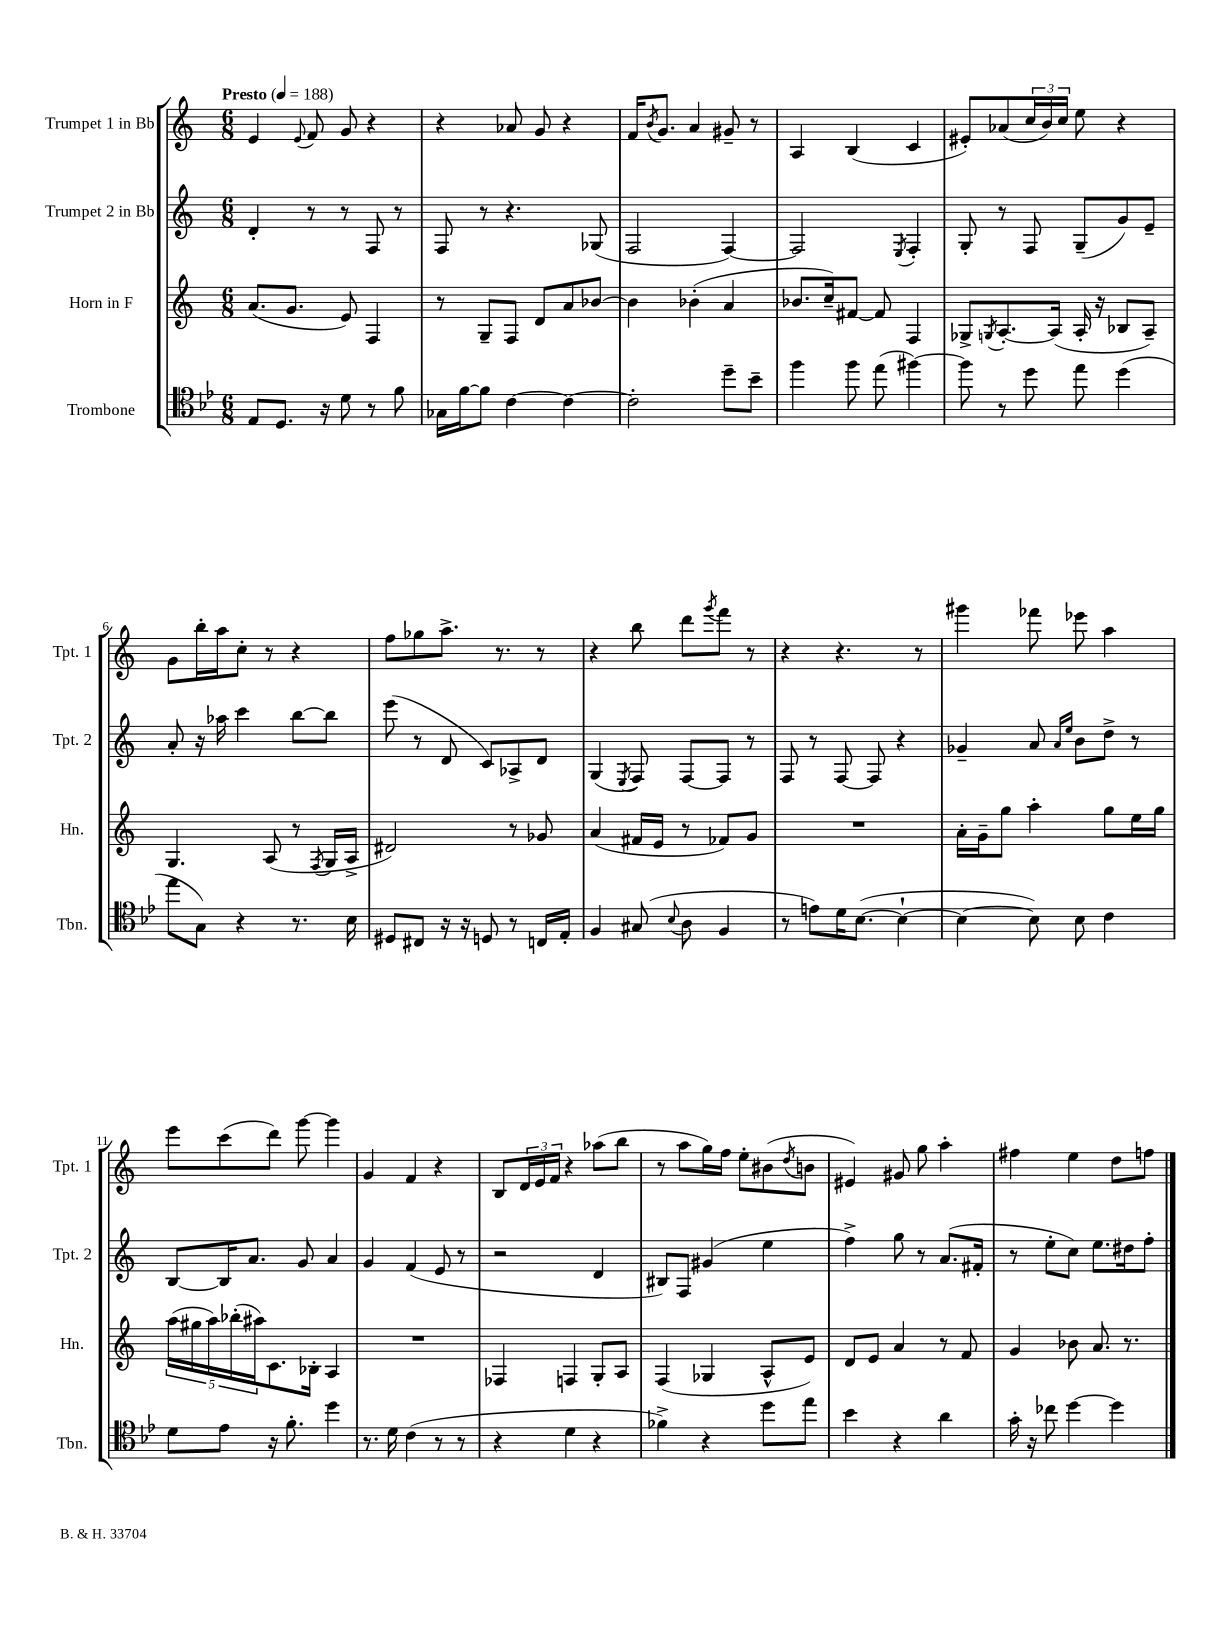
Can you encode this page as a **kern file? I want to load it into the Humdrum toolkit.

**kern	**kern	**kern	**kern
*staff4	*staff3	*staff2	*staff1
*clefC4	*clefG2	*clefG2	*clefG2
*k[b-e-]	*k[]	*k[]	*k[]
*M6/8	*M6/8	*M6/8	*M6/8
*MM188	*MM188	*MM188	*MM188
8E-/L	(8.a/L	4d'/	4e/
8.D/J	.	.	.
.	8.g/J	.	.
.	.	.	8qqe/
.	.	8r	8f/
16r	.	.	.
8d\	8e/)	8r	8g/
8r	4F/	8F/	4r
8f\	.	8r	.
=	=	=	=
16G-\LL	8r	8F/	4r
[16f\J	.	.	.
8f\]J	8G~/L	8r	.
[4c\	8F/J	4.r	8a-/
.	8d/L	.	8g/
4c\_	8a/	.	4r
.	[8b-/J	(8G-/	.
=	=	=	=
2c'\]	4b-\]	2F/	16f/LK
.	.	.	8qb/
.	.	.	8.g/J
.	(4b-'\	.	4a/
8dd~\L	4a/	[4F/)	8g#~/
8b-~\J	.	.	8r
=	=	=	=
4ff\	8.b-/L	2F/]	4A/
.	16cc~/k)	.	.
8ff\	[8f#/J	.	(4B/
(8ee-\	8f#/]	.	.
.	.	8qE/	.
[4ff#\)	4F/	4F'/	4c/
=	=	=	=
8ff#\]	8G-^/L	8G'/	8e#'/L)
.	8qG/	.	.
8r	[8.A'/	8r	(8a-/
8dd\	.	8F/	24cc/L
.	.	.	24b/)
.	(16A/]Jk	.	.
.	.	.	24cc/JJ
8ee-\	16A'/	(8G~/L	8ee\
.	16r	.	.
(4dd\	8B-/L	8g/)	4r
.	8A~/J)	8e~/J	.
=	=	=	=
8ee-\L	4.G/	8a'/	8g\L
8G\J)	.	16r	16bb'\L
.	.	16aa-\	16aa\J
4r	.	4ccc\	8cc'\J
.	(8A/	.	8r
8.r	8r	[8bb\L	4r
.	8qF/	.	.
.	16G/LL	8bb\]J	.
16B-\	16A^/JJ	.	.
=	=	=	=
8D#/L	2d#/)	(8eee\	8ff\L
8C#/J	.	8r	8gg-\
16r	.	8d/	8.aa^\J
16r	.	.	.
8D/	.	8c/L)	.
.	.	.	8.r
8r	8r	8A-^/	.
16C/LL	8g-/	8d/J	8r
16E-'/JJ	.	.	.
=	=	=	=
4F/	(4a/	(4G/	4r
.	.	8qE/	.
(8G#/	16f#/LL	8F/)	8bb\
.	16e/JJ	.	.
8qqB-/	.	.	.
8A\	8r	[8F/L	8ddd\L
.	.	.	8qggg/
4F/	8f-/L)	8F/]J	8fff\J
.	8g/J	8r	8r
=	=	=	=
8r	2.r	8F/	4r
8e\L)	.	8r	.
16d\K	.	[8F/	4.r
([8.B-\J	.	.	.
.	.	8F/]	.
4B-`\_	.	4r	.
.	.	.	8r
=	=	=	=
4B-\_	16a'\LL	4g-~/	4ggg#\
.	16g~\J	.	.
.	8gg\J	.	.
8B-\])	4aa'\	8a/	8fff-\
.	.	16qqa/LL	.
.	.	16qqee/JJ	.
8B-\	.	8b\L	8eee-\
4c\	8gg\L	8dd^\J	4aa\
.	16ee\L	8r	.
.	16gg\JJ	.	.
=	=	=	=
8d\L	(20aa\LL	[8B/L	8eee\L
.	20gg#\	.	.
.	20aa\)	.	.
8e-\J	.	16B/]K	(8ccc\
.	(20bb-'\	.	.
.	.	8.a/J	.
.	20aa#\J)	.	.
16r	8.c\	.	8ddd\J)
8.f'\	.	.	.
.	.	8g/	[8ggg\
.	16B-'\Jk	.	.
4dd\	4A/	4a/	4ggg\]
=	=	=	=
8.r	2.r	4g/	4g/
16d\	.	.	.
(4c\	.	(4f/	4f/
8r	.	8e/	4r
8r	.	8r	.
=	=	=	=
4r	4F-/	2r	8B/L
.	.	.	24d/L
.	.	.	24e/
.	.	.	24f/JJ
4d\	4F/	.	4r
4r	8G'/L	4d/	(8aa-\L
.	8A/J	.	8bb\J
=	=	=	=
4f-^\)	(4F/	8B#/L)	8r
.	.	8F/J	8aa\L
4r	4G-/	(4g#/	16gg\L)
.	.	.	16ff\JJ
.	.	.	8ee'\L
8dd\L	8A^^/L	4ee\	(8b#\
.	.	.	8qdd/
8ee-\J	8e/J)	.	8b\J
=	=	=	=
4b-\	8d/L	4ff^\)	4e#/)
.	8e/J	.	.
4r	4a/	8gg\	8g#/
.	.	8r	8gg\
4a\	8r	(8.a/L	4aa'\
.	8f/	.	.
.	.	16f#'/Jk	.
=	=	=	=
16g'\	4g/	8r	4ff#\
16r	.	.	.
8cc-\	.	8ee'\L	.
[4dd\	8b-\	8cc\J)	4ee\
.	8.a/	8.ee\L	.
4dd\]	.	.	8dd\L
.	8.r	16dd#\k	.
.	.	8ff'\J	8ff\J
==	==	==	==
*-	*-	*-	*-
